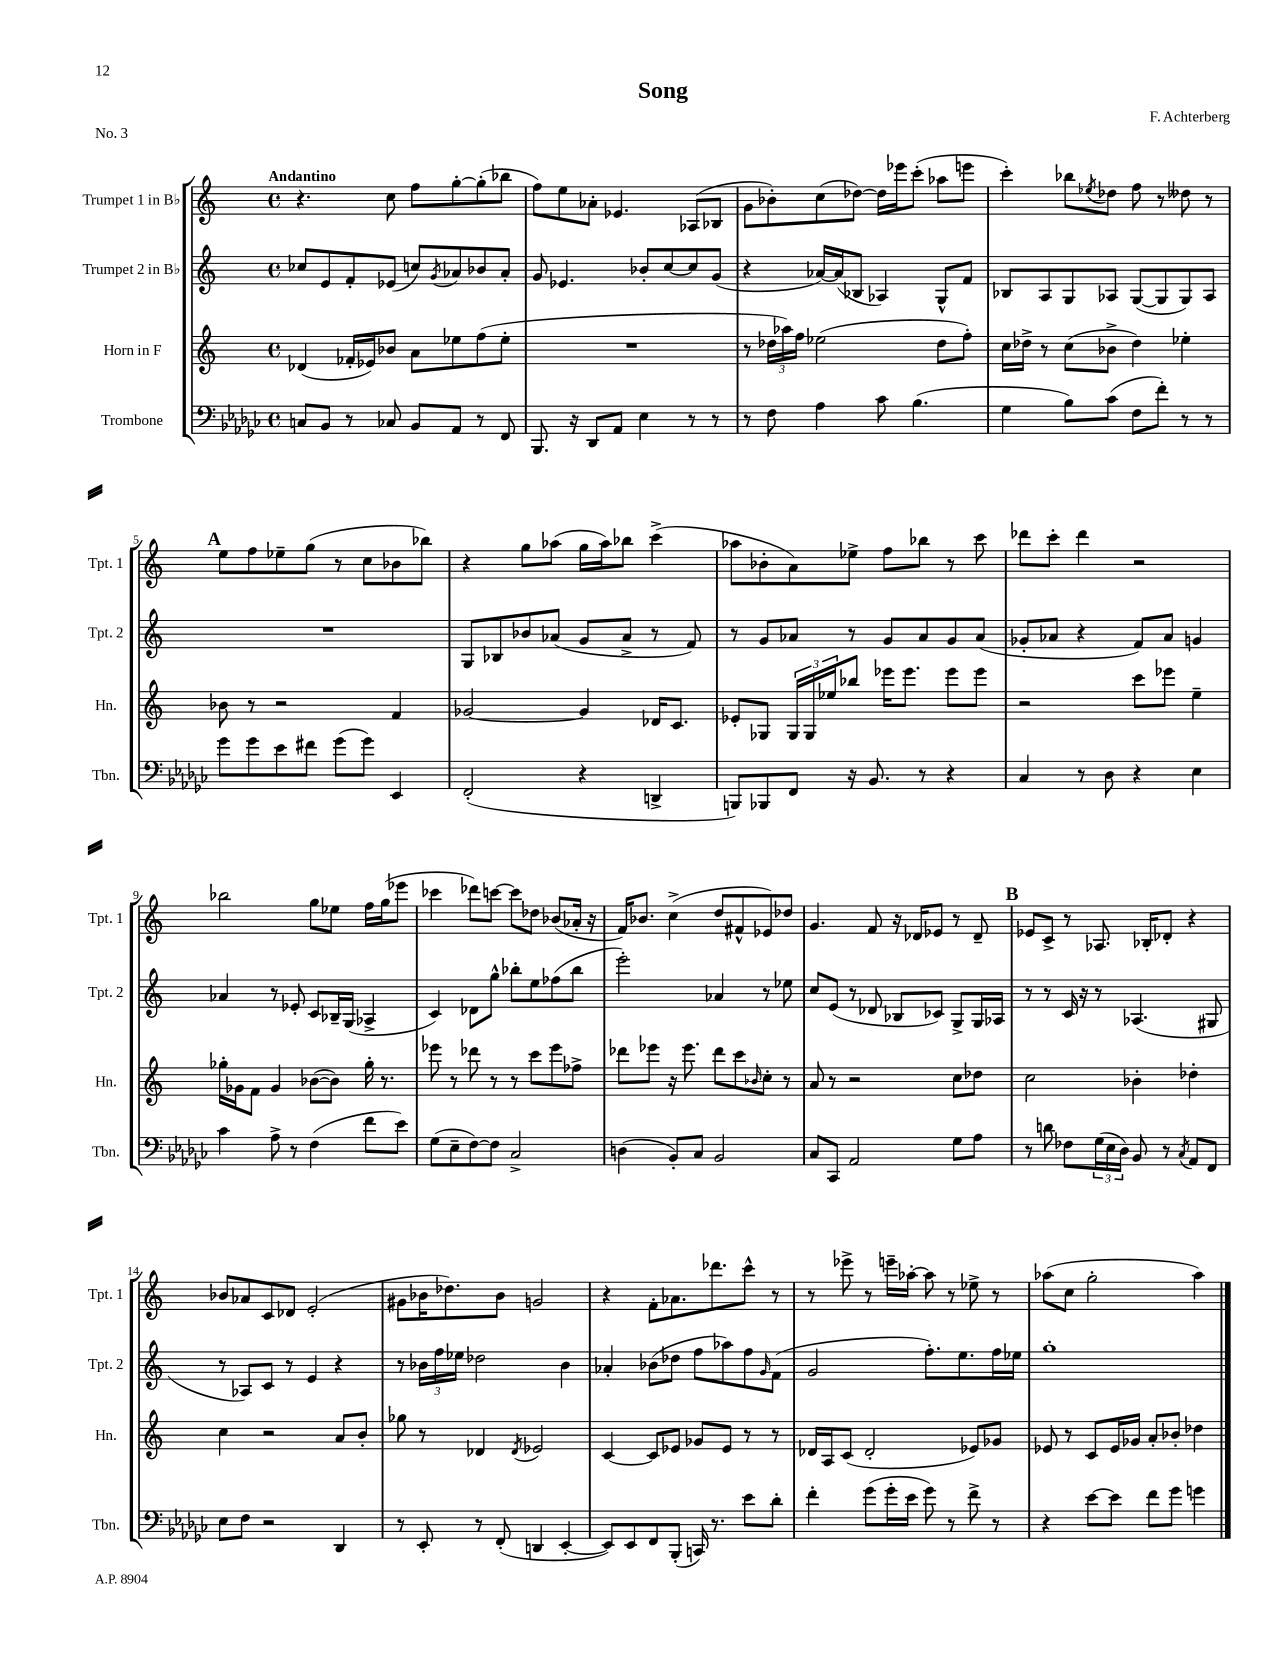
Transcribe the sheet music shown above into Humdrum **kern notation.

**kern	**kern	**kern	**kern
*staff4	*staff3	*staff2	*staff1
*clefF4	*clefG2	*clefG2	*clefG2
*k[b-e-a-d-g-c-]	*k[]	*k[]	*k[]
*M4/4	*M4/4	*M4/4	*M4/4
*met(c)	*met(c)	*met(c)	*met(c)
8C/L	(4d-/	8cc-/L	4.r
8BB-/J	.	8e/	.
8r	16f-'/LL	8f'/	.
.	16e-/J)	.	.
8C-/	8b-/J	(8e-/J	8cc\
8BB-/L	8a\L	8cc/L)	8ff\L
.	.	8qg/	.
8AA-/J	8ee-\	8a-/	[8gg'\
8r	(8ff\	8b-/	(8gg'\]
8FF/	8ee-'\J	8a-'/J	8bb-\J
=	=	=	=
8.BBB-/	1r	8g/	8ff\L)
.	.	4.e-/	8ee\
16r	.	.	.
8DD-/L	.	.	8a-'\J
8AA-/J	.	.	4.e-/
4E-\	.	8b-'/L	.
.	.	[8cc/	.
8r	.	8cc/]	(8A-/L
8r	.	(8g/J	8B-/J
=	=	=	=
8r	8r	4r	8g\L
8F\	24dd-\LL	.	8b-'\)
.	24aa-\)	.	.
.	24ff\JJ	.	.
4A-\	(2ee-\	[16a-/LL)	(8cc\
.	.	(16a-/]J	.
.	.	8B-/J	[8dd-\J)
8c-\	.	4A-/)	16dd-\]LL
.	.	.	16eee-\J
(4.B-\	.	.	(8ccc'\J
.	8dd-\L	8G^^/L	8aa-\L
.	8ff'\J)	8f/J	8eee\J
=	=	=	=
4G-\	16cc\LL	8B-/L	4ccc'\)
.	16dd-^\JJ	.	.
.	8r	8A/	.
8B-\L)	(8cc\L	8G/	8bb-\L
.	.	.	8qee-/
(8c-\J	8b-^\J	8A-/J	8dd-\J
8F\L	4dd-\)	([8G/L	8ff\
8f'\J)	.	8G/]	8r
8r	4ee-'\	8G/)	8dd--\
8r	.	8A-/J	8r
=	=	=	=
8g-\L	8b-\	1r	8ee\L
8g-\	8r	.	8ff\
8e-\	2r	.	8ee-~\
8f#\J	.	.	(8gg\J
(8g-\L	.	.	8r
8g-\J)	.	.	8cc\L
4EE-/	4f/	.	8b-\
.	.	.	8bb-\J)
=	=	=	=
(2FF'/	[2g-/	8G/L	4r
.	.	8B-/	.
.	.	8b-/	8gg\L
.	.	(8a-/J	(8aa-\J
4r	4g-/]	8g/L	16gg\LL
.	.	.	16aa-\J)
.	.	8a-^/J	8bb-\J
4DD^/	16d-/LK	8r	(4ccc^\
.	8.c/J	.	.
.	.	8f/)	.
=	=	=	=
8BBB/L)	8e-'/L	8r	8aa-\L
8BBB-/	8G-/J	8g/L	8b-'\
8FF/J	24G-/LL	8a-/J	8a\)
.	24G-/	.	.
.	24ee-/J	.	.
16r	8bb-/J	8r	8ee-^\J
8.BB-/	.	.	.
.	16eee-\LK	8g/L	8ff\L
.	8.eee-\J	.	.
8r	.	8a-/	8bb-\J
4r	8eee-\L	8g/	8r
.	8eee-\J	(8a-/J	8ccc\
=	=	=	=
4C-/	2r	8g-'/L	8ddd-\L
.	.	8a-/J	8ccc'\J
8r	.	4r	4ddd-\
8D-\	.	.	.
4r	8ccc\L	8f/L)	2r
.	8eee-\J	8a-/J	.
4E-\	4ee~\	4g/	.
=	=	=	=
4c-\	16gg-'\LL	4a-/	2bb-\
.	16g-\J	.	.
.	8f\J	.	.
8A-^\	4g-/	8r	.
8r	.	8e-'/	.
(4F\	([8b-\L	8c/L	8gg\L
.	8b-\]J)	16B-~/L	8ee-\J
.	.	(16G/JJ	.
8f\L	16gg-'\	4A-^/	16ff\LL
.	8.r	.	(16gg\J
8e-\J)	.	.	8eee-\J
=	=	=	=
(8G-\L	8eee-\	4c/)	4ccc-\
8E-~\	8r	.	.
[8F\)	8ddd-\	8d-\L	8ddd-\L)
8F\]J	8r	8gg^^\J	[8ccc\J
2C-^/	8r	8bb-'\L	8ccc\]L
.	8ccc\L	8ee\	8dd-\J
.	8eee-\	(8ff-\	(8b-/L
.	8ff-^\J	8bb-\J	16a-'/Jk
.	.	.	16r
=	=	=	=
(4D\	8ddd-\L	2eee'\)	16f/LK)
.	.	.	8.b-/J
.	8eee-\J	.	.
8BB-'/L)	16r	.	(4cc^\
.	8.eee-\	.	.
8C-/J	.	.	.
2BB-/	8ddd-\L	4a-/	8dd/L
.	8ccc\	.	8f#^^/
.	16qqb-/	.	.
.	8cc'\J	8r	8e-/)
.	8r	8ee-\	8dd-/J
=	=	=	=
8C-/L	8a/	8cc/L	4.g/
8CC-/J	8r	(8e/J	.
2AA-/	2r	8r	.
.	.	8d-/	8f/
.	.	8B-/L	16r
.	.	.	16d-/LK
.	.	8c-/J)	8e-/J
8G-\L	8cc\L	8G^/L	8r
8A-\J	8dd-\J	16G/L	8d-~/
.	.	16A-/JJ	.
=	=	=	=
8r	2cc\	8r	8e-/L
8d\	.	8r	8c^/J
8F-\L	.	16c/	8r
.	.	16r	.
(24G-\L	.	8r	8.A-/
24E-\	.	.	.
24D-\JJ)	.	.	.
8BB-/	4b-'\	(4.A-/	.
.	.	.	16B-'/LK
8r	.	.	8d-'/J
8qC-/	.	.	.
8AA-/L	4dd-'\	.	4r
8FF/J	.	8G#/	.
=	=	=	=
8E-\L	4cc\	8r	8b-/L
8F\J	.	8A-/L)	8a-/
2r	2r	8c/J	8c/
.	.	8r	8d-/J
.	.	4e/	(2e'/
4DD-/	8a/L	4r	.
.	8b'/J	.	.
=	=	=	=
8r	8gg-\	8r	8g#\L
8EE-'/	8r	24b-\LL	16b-\K
.	.	24ff\	.
.	.	.	8.dd-\)
.	.	24ee-\JJ	.
8r	4d-/	2dd-\	.
(8FF'/	.	.	8b-\J
.	8qd-/	.	.
4DD/	2e-/	.	2g/
[4EE-'/	.	4b-\	.
=	=	=	=
8EE-/]L)	[4c/	4a-'/	4r
8EE-/	.	.	.
8FF/	8c/]L	(8b-\L	8f'\L
(8BBB-'/J	8e-/J	8dd-\J	8.a-\
16CC/)	8g-/L	8ff\L	.
8.r	.	.	8.ddd-\
.	8e-/J	8aa-\)	.
8e-\L	8r	8ff\	8ccc^^\J
.	.	16qqg/	.
8d-'\J	8r	(8f\J	8r
=	=	=	=
4f'\	16d-/LL	2g/	8r
.	16A/J	.	.
.	(8c/J	.	8eee-^\
(8g-\L	2d-'/	.	8r
16g-'\L	.	.	16eee~\LL
16e-\JJ	.	.	[16aa-'\JJ
8g-\)	.	8.ff'\L)	8aa-\]
8r	.	.	8r
.	.	8.ee\	.
8f^\	8e-/L)	.	8ee-^\
8r	8g-/J	16ff\L	8r
.	.	16ee-\JJ	.
=	=	=	=
4r	8e-/	1gg'	(8aa-\L
.	8r	.	8cc\J
[8e-\L	8c/L	.	2gg'\
8e-\]J	16e-/L	.	.
.	16g-/JJ	.	.
8f\L	8a'/L	.	.
8g-\J	8b-'/J	.	.
4g\	4dd-\	.	4aa-\)
==	==	==	==
*-	*-	*-	*-
